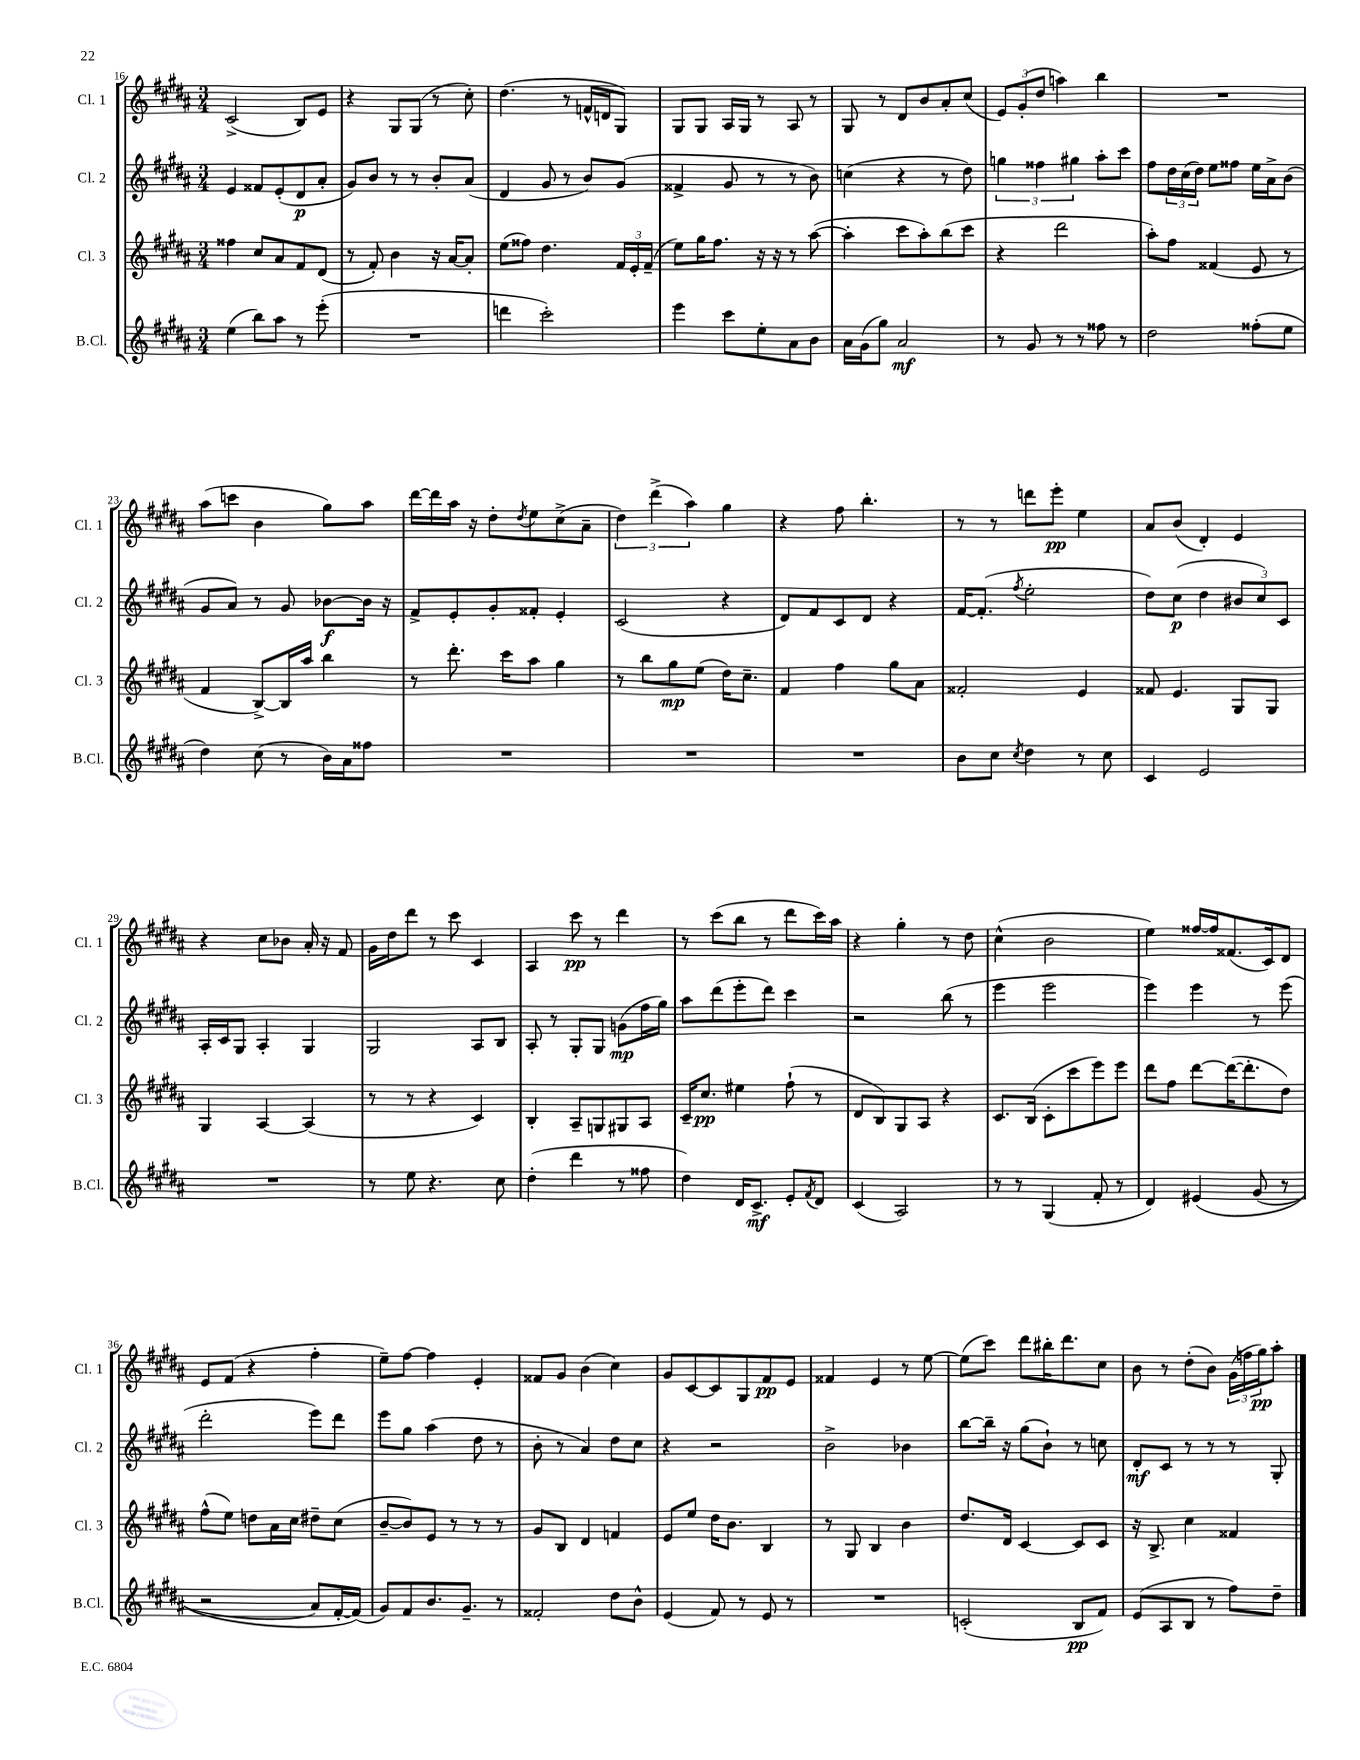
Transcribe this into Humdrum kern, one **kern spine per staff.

**kern	**dynam	**kern	**dynam	**kern	**dynam	**kern	**dynam
*part4	*part4	*part3	*part3	*part2	*part2	*part1	*part1
*staff4	*staff4	*staff3	*staff3	*staff2	*staff2	*staff1	*staff1
*I"B.Cl.	*	*I"Cl. 3	*	*I"Cl. 2	*	*I"Cl. 1	*
*I'B.Cl.	*	*I'Cl. 3	*	*I'Cl. 2	*	*I'Cl. 1	*
*clefG2	*	*clefG2	*	*clefG2	*	*clefG2	*
*k[f#c#g#d#a#]	*	*k[f#c#g#d#a#]	*	*k[f#c#g#d#a#]	*	*k[f#c#g#d#a#]	*
*M3/4	*	*M3/4	*	*M3/4	*	*M3/4	*
=16	=16	=16	=16	=16	=16	=16	=16
(4ee\	.	4ff##X\	.	4e/	.	(2c#^/	.
8bb\L)	.	8cc#/L	.	8f##X/L	.	.	.
8aa#\J	.	8a#/	.	(8e'/	.	.	.
8r	.	8f#/	.	8d#/	p	8B/L)	.
(8eee'\	.	(8d#/J	.	8a#'/J	.	8e/J	.
=17	=17	=17	=17	=17	=17	=17	=17
2.r	.	8r	.	8g#/L)	.	4r	.
.	.	8f#'/)	.	8b/J	.	.	.
.	.	4b\	.	8r	.	8G#/L	.
.	.	.	.	8r	.	(8G#/J	.
.	.	16r	.	8b'/L	.	8r	.
.	.	[16a#/KL	.	.	.	.	.
.	.	8a#'/J]	.	(8a#/J	.	8cc#'\)	.
=18	=18	=18	=18	=18	=18	=18	=18
4dddn\	.	(8ee\L	.	4d#/	.	(4.dd#\	.
.	.	8ff##X\J)	.	.	.	.	.
2ccc#'\)	.	4.dd#\	.	8g#/	.	.	.
.	.	.	.	8r	.	8r	.
.	.	.	.	8b/L)	.	16fn^^/LL	.
.	.	.	.	.	.	16dn/J	.
.	.	24f#/LL	.	(8g#/J	.	8G#/J)	.
.	.	24e'/	.	.	.	.	.
.	.	(24f#~/JJ	.	.	.	.	.
=19	=19	=19	=19	=19	=19	=19	=19
4eee\	.	8ee\L)	.	4f##X^/	.	8G#/L	.
.	.	16gg#\K	.	.	.	8G#/J	.
.	.	8.ff#\J	.	.	.	.	.
8ccc#\L	.	.	.	8g#/	.	16A#/LL	.
.	.	.	.	.	.	16G#/JJ	.
8ee'\	.	16r	.	8r	.	8r	.
.	.	16r	.	.	.	.	.
8a#\	.	8r	.	8r	.	8A#/	.
8b\J	.	([8aa#\	.	8b\)	.	8r	.
=20	=20	=20	=20	=20	=20	=20	=20
16a#\LL	.	4aa#'\]	.	(4ccn\	.	8G#/	.
(16g#\J	.	.	.	.	.	.	.
8gg#\J)	.	.	.	.	.	8r	.
2a#/	mf	8ccc#\L	.	4r	.	8d#/L	.
.	.	8aa#'\)	.	.	.	8b/	.
.	.	(8bb\	.	8r	.	8a#'/	.
.	.	8ccc#\J	.	8dd#\)	.	(8cc#/J	.
=21	=21	=21	=21	=21	=21	=21	=21
8r	.	4r	.	6ggn\	.	12e/L)	.
.	.	.	.	.	.	(12g#'/	.
8g#/	.	.	.	.	.	.	.
.	.	.	.	6ff##X\	.	12dd#/J	.
8r	.	2ddd#\	.	.	.	4aan\)	.
.	.	.	.	6gg#X\	.	.	.
8r	.	.	.	.	.	.	.
8ff##X\	.	.	.	8aa#'\L	.	4bb\	.
8r	.	.	.	8ccc#\J	.	.	.
=22	=22	=22	=22	=22	=22	=22	=22
2dd#\	.	8aa#'\L)	.	8ff#\L	.	2.r	.
.	.	8ff#\J	.	24dd#\L	.	.	.
.	.	.	.	(24cc#\	.	.	.
.	.	.	.	24dd#\JJ)	.	.	.
.	.	(4f##X/	.	8ee\L	.	.	.
.	.	.	.	8ff##X\J	.	.	.
(8ff##X'\L	.	8e/	.	16ee\LL	.	.	.
.	.	.	.	16a#^\J	.	.	.
8ee\J	.	8r	.	(8b\J	.	.	.
!!LO:LB:g=z
=23	=23	=23	=23	=23	=23	=23	=23
4dd#\)	.	4f#/	.	8g#/L	.	(8aa#\L	.
.	.	.	.	8a#/J)	.	8cccn\J	.
(8cc#\	.	[8B^/L)	.	8r	.	4b\	.
8r	.	16B/L]	.	8g#/	.	.	.
.	.	16aa#/JJ	.	.	.	.	.
16b\LL)	.	4bb\	.	[8b-X\L	f	8gg#\L)	.
16a#\J	.	.	.	.	.	.	.
8ff##X\J	.	.	.	16b-\Jk]	.	8aa#\J	.
.	.	.	.	16r	.	.	.
=24	=24	=24	=24	=24	=24	=24	=24
2.r	.	8r	.	8f#^/L	.	[16ddd#\LL	.
.	.	.	.	.	.	16ddd#\]	.
.	.	8.ddd#'\	.	8e'/	.	16aa#\JJ	.
.	.	.	.	.	.	16r	.
.	.	.	.	8g#'/	.	8dd#'\L	.
.	.	16ccc#\KL	.	.	.	.	.
.	.	.	.	.	.	8qdd#/	.
.	.	8aa#\J	.	8f##X'/J	.	8ee\	.
.	.	4gg#\	.	4e'/	.	(8cc#^\	.
.	.	.	.	.	.	8a#~\J	.
=25	=25	=25	=25	=25	=25	=25	=25
2.r	.	8r	.	(2c#/	.	6dd#\)	.
.	.	8bb\L	.	.	.	.	.
.	.	.	.	.	.	(6ddd#^\	.
.	.	8gg#\	mp	.	.	.	.
.	.	.	.	.	.	6aa#\)	.
.	.	(8ee\J	.	.	.	.	.
.	.	16dd#\KL)	.	4r	.	4gg#\	.
.	.	8.cc#~\J	.	.	.	.	.
=26	=26	=26	=26	=26	=26	=26	=26
2.r	.	4f#/	.	8d#/L)	.	4r	.
.	.	.	.	8f#/	.	.	.
.	.	4ff#\	.	8c#/	.	8ff#\	.
.	.	.	.	8d#/J	.	4.bb'\	.
.	.	8gg#\L	.	4r	.	.	.
.	.	8a#\J	.	.	.	.	.
=27	=27	=27	=27	=27	=27	=27	=27
8b\L	.	2f##X'/	.	[16f#/KL	.	8r	.
.	.	.	.	(8.f#'/J]	.	.	.
8cc#\J	.	.	.	.	.	8r	.
8qcc#/	.	.	.	8qff#/	.	.	.
4dd#\	.	.	.	2ee'\	.	8dddn\L	.
.	.	.	.	.	.	8eee'\J	pp
8r	.	4e/	.	.	.	4ee\	.
8cc#\	.	.	.	.	.	.	.
=28	=28	=28	=28	=28	=28	=28	=28
4c#/	.	8f##X/	.	8dd#\L)	.	8a#/L	.
.	.	4.e/	.	(8cc#\J	p	(8b/J	.
2e/	.	.	.	4dd#\	.	4d#'/)	.
.	.	8G#/L	.	12b#X/L	.	4e/	.
.	.	.	.	12cc#/)	.	.	.
.	.	8G#/J	.	.	.	.	.
.	.	.	.	12c#/J	.	.	.
!!LO:LB:g=z
=29	=29	=29	=29	=29	=29	=29	=29
2.r	.	4G#/	.	16A#'/LL	.	4r	.
.	.	.	.	16c#/J	.	.	.
.	.	.	.	8G#/J	.	.	.
.	.	[4A#/	.	4A#'/	.	8cc#\L	.
.	.	.	.	.	.	8b-X\J	.
.	.	(4A#/]	.	4G#/	.	16a#'/	.
.	.	.	.	.	.	16r	.
.	.	.	.	.	.	8f#/	.
=30	=30	=30	=30	=30	=30	=30	=30
8r	.	8r	.	2G#/	.	16g#\LL	.
.	.	.	.	.	.	16dd#\J	.
8ee\	.	8r	.	.	.	8ddd#\J	.
4.r	.	4r	.	.	.	8r	.
.	.	.	.	.	.	8ccc#\	.
.	.	4c#/)	.	8A#/L	.	4c#/	.
8cc#\	.	.	.	8B/J	.	.	.
=31	=31	=31	=31	=31	=31	=31	=31
(4dd#'\	.	4B'/	.	8A#'/	.	4A#/	.
.	.	.	.	8r	.	.	.
4ddd#\	.	8A#~/L	.	8G#'/L	.	8ccc#\	pp
.	.	8Gn/	.	8G#/J	.	8r	.
8r	.	8G#X/	.	(8gn\L	mp	4ddd#\	.
8ff##X\	.	8A#/J	.	16ff#\L	.	.	.
.	.	.	.	16gg#\JJ)	.	.	.
=32	=32	=32	=32	=32	=32	=32	=32
4dd#\)	.	16c#~/KL	.	8aa#\L	.	8r	.
.	.	8.cc#/J	pp	.	.	.	.
.	.	.	.	(8ddd#\	.	(8ccc#\L	.
16d#/KL	.	4ee#X\	.	8eee'\	.	8bb\J	.
8.c#^/J	mf	.	.	.	.	.	.
.	.	.	.	8ddd#\J)	.	8r	.
8e'/L	.	(8ff#`\	.	4ccc#\	.	8ddd#\L	.
8qf#/	.	.	.	.	.	.	.
8d#/J	.	8r	.	.	.	16ccc#\L)	.
.	.	.	.	.	.	16aa#\JJ	.
=33	=33	=33	=33	=33	=33	=33	=33
(4c#/	.	8d#/L	.	2r	.	4r	.
.	.	8B/)	.	.	.	.	.
2A#/)	.	8G#/	.	.	.	4gg#'\	.
.	.	8A#/J	.	.	.	.	.
.	.	4r	.	(8bb\	.	8r	.
.	.	.	.	8r	.	8dd#\	.
=34	=34	=34	=34	=34	=34	=34	=34
8r	.	8.c#/L	.	4eee\	.	(4cc#^^\	.
8r	.	.	.	.	.	.	.
.	.	(16B/Jk	.	.	.	.	.
(4G#/	.	8c#'\L	.	2eee\	.	2b\	.
.	.	8ccc#\	.	.	.	.	.
8f#'/	.	8eee\)	.	.	.	.	.
8r	.	8eee\J	.	.	.	.	.
=35	=35	=35	=35	=35	=35	=35	=35
4d#/)	.	8ddd#\L	.	4eee\)	.	4ee\)	.
.	.	8ff#\J	.	.	.	.	.
(4e#X/	.	[8ddd#\L	.	4eee\	.	[16ff##X/LL	.
.	.	.	.	.	.	16ff##/J]	.
.	.	(16ddd#\K_	.	.	.	(8.f##X/	.
.	.	8.ddd#'\]	.	.	.	.	.
(8g#/	.	.	.	8r	.	.	.
.	.	.	.	.	.	16c#/k)	.
8r	.	8dd#\J)	.	(8eee\	.	8d#/J	.
!!LO:LB:g=z
=36	=36	=36	=36	=36	=36	=36	=36
2r	.	(8ff#^^\L	.	2ddd#'\	.	8e/L	.
.	.	8ee\J)	.	.	.	(8f#/J	.
.	.	8ddn\L	.	.	.	4r	.
.	.	16a#\L	.	.	.	.	.
.	.	16cc#\JJ	.	.	.	.	.
8a#/L)	.	8dd#X~\L	.	8eee\L)	.	4ff#'\	.
[16f#'/L	.	(8cc#\J	.	8ddd#\J	.	.	.
(16f#/JJ])	.	.	.	.	.	.	.
=37	=37	=37	=37	=37	=37	=37	=37
8g#/L)	.	[8b~/L	.	8eee\L	.	8ee~\L)	.
8f#/	.	8b/])	.	8gg#\J	.	[8ff#\J	.
8.b/	.	8e/J	.	(4aa#\	.	4ff#\]	.
.	.	8r	.	.	.	.	.
8.g#~/J	.	.	.	.	.	.	.
.	.	8r	.	8dd#\	.	4e'/	.
8r	.	8r	.	8r	.	.	.
=38	=38	=38	=38	=38	=38	=38	=38
2f##X'/	.	8g#/L	.	8b'\	.	8f##X/L	.
.	.	8B/J	.	8r	.	8g#/J	.
.	.	4d#/	.	4a#/)	.	(4b\	.
8dd#\L	.	4fn/	.	8dd#\L	.	4cc#\)	.
8b^^\J	.	.	.	8cc#\J	.	.	.
=39	=39	=39	=39	=39	=39	=39	=39
(4e/	.	8e/L	.	4r	.	8g#/L	.
.	.	8ee/J	.	.	.	[8c#/	.
8f#/)	.	16dd#\KL	.	2r	.	8c#/]	.
.	.	8.b\J	.	.	.	.	.
8r	.	.	.	.	.	8G#/	.
8e/	.	4B/	.	.	.	8f#/	pp
8r	.	.	.	.	.	8e/J	.
=40	=40	=40	=40	=40	=40	=40	=40
2.r	.	8r	.	2b^\	.	4f##X/	.
.	.	8G#/	.	.	.	.	.
.	.	4B/	.	.	.	4e/	.
.	.	4b\	.	4b-X\	.	8r	.
.	.	.	.	.	.	[8ee\	.
=41	=41	=41	=41	=41	=41	=41	=41
(2cn'/	.	8.dd#/L	.	[8bb\L	.	(8ee\L]	.
.	.	.	.	16bb~\Jk]	.	8ccc#\J)	.
.	.	16d#/Jk	.	16r	.	.	.
.	.	[4c#/	.	(8gg#\L	.	8ddd#\L	.
.	.	.	.	8b`\J)	.	16bb#X'\K	.
.	.	.	.	.	.	8.ddd#\	.
8B/L	pp	8c#/L]	.	8r	.	.	.
8f#/J)	.	8c#/J	.	8ccn\	.	8cc#\J	.
=42	=42	=42	=42	=42	=42	=42	=42
(8e/L	.	16r	.	8d#'/L	mf	8b\	.
.	.	8.B^/	.	.	.	.	.
8A#/	.	.	.	8c#/J	.	8r	.
8B/J	.	4cc#\	.	8r	.	(8dd#'\L	.
8r	.	.	.	8r	.	8b\J)	.
8ff#\L)	.	4f##X/	.	8r	.	(24g#\LL	.
.	.	.	.	.	.	24ffn\	.
.	.	.	.	.	.	24gg#\J)	pp
8dd#~\J	.	.	.	8G#'/	.	8aa#'\J	.
==	==	==	==	==	==	==	==
*-	*-	*-	*-	*-	*-	*-	*-
